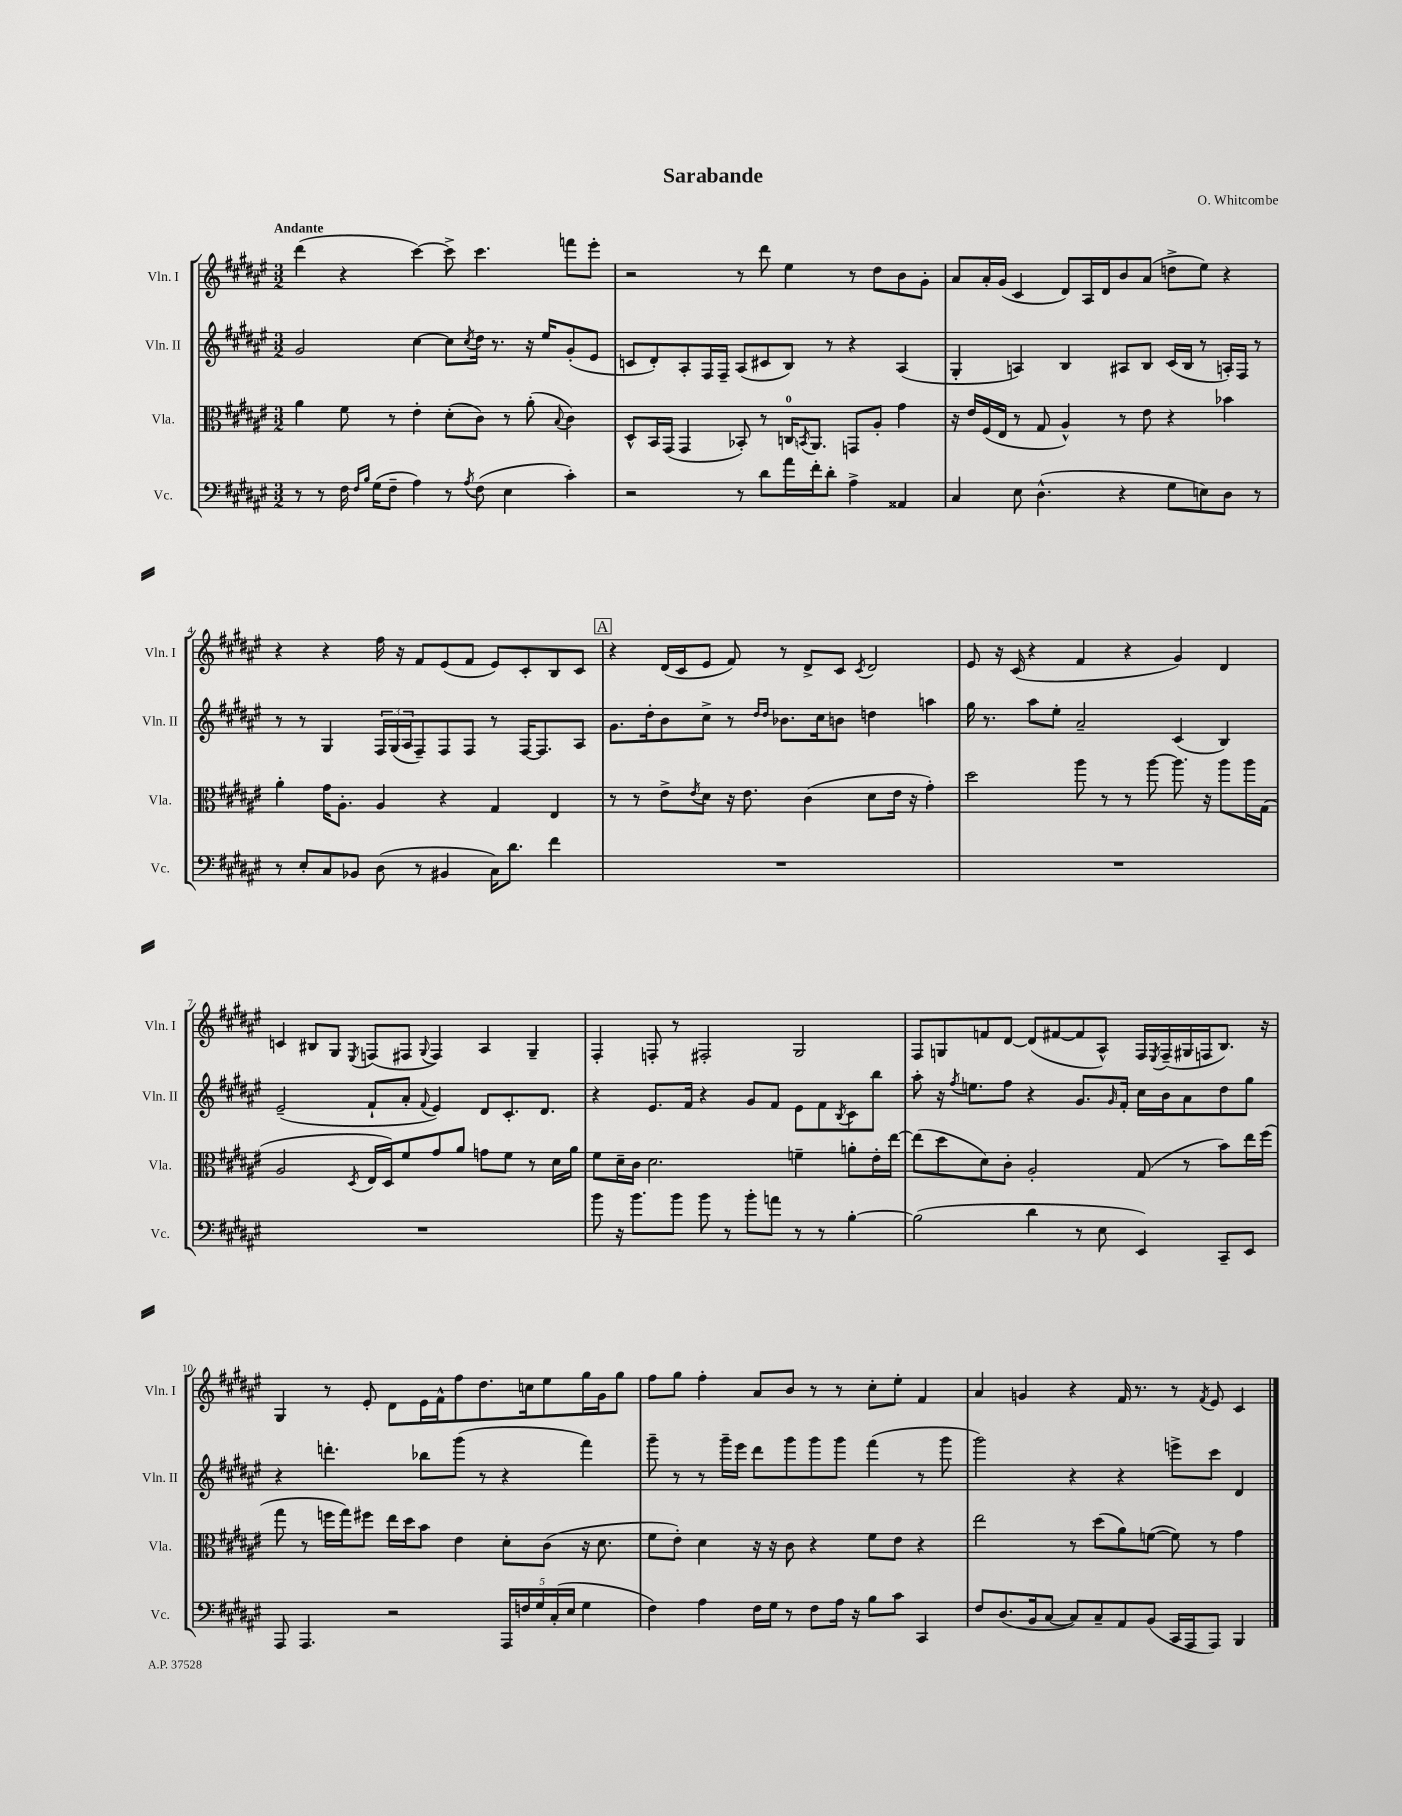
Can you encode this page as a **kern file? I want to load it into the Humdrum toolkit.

**kern	**kern	**kern	**kern
*staff4	*staff3	*staff2	*staff1
*clefF4	*clefC3	*clefG2	*clefG2
*k[f#c#g#d#a#e#]	*k[f#c#g#d#a#e#]	*k[f#c#g#d#a#e#]	*k[f#c#g#d#a#e#]
*M3/2	*M3/2	*M3/2	*M3/2
8r	4a#	2g#	(4ddd#
8r	.	.	.
16F#	8f#	.	4r
16qqF#	.	.	.
16qqB	.	.	.
(16G#	.	.	.
8F#~	8r	.	.
4A#)	4e#'	[4cc#	[4ccc#)
8r	(8d#'	8cc#]	8ccc#^]
8qA#	.	8qcc#	.
(8F#	8c#)	16dd#	4.ccc#
.	.	8.r	.
4E#	8r	.	.
.	(8a#'	16r	.
.	.	16ee#	.
.	8qqB	.	.
4c#')	4c#)	(8g#'	8fff
.	.	8e#	8eee#'
=	=	=	=
2r	8D#^^	8c	2r
.	16BB	8d#')	.
.	(16GG#	.	.
.	4GG#	8A#'	.
.	.	16F#	.
.	.	16F#~	.
8r	8BB-')	(8A#	8r
8d#	8r	8c#	8ddd#
16a#	16C	8B)	4ee#
.	8qBB	.	.
16f#'	8.AA#	.	.
8d#'	.	8r	.
4A#^	8GG	4r	8r
.	8A#'	.	8dd#
4AA##	4g#	(4A#	8b
.	.	.	8g#'
=	=	=	=
4C#	16r	4G#'	8a#
.	16e#	.	.
.	(16F#	.	16a#'
.	16E#	.	(16g#
8E#	8r	4A)	4c#
(4.D#^^	8G#	.	.
.	4A#^^)	4B	8d#)
.	.	.	16A#
.	.	.	16d#
4r	8r	8A#	8b
.	8e#	8B	(8a#
8G#	4r	(16c#	8dd^
.	.	16B	.
8E)	.	8r	8ee#)
8D#	4b-	16A')	4r
.	.	16F#	.
8r	.	8r	.
=	=	=	=
8r	4a#'	8r	4r
8E#'	.	8r	.
8C#	16g#	4G#	4r
.	8.A#'	.	.
8BB-	.	.	.
(8D#	4A#	24F#	16ff#
.	.	(24G#	.
.	.	.	16r
.	.	24A#	.
8r	.	8F#~)	8f#
4BB#	4r	8F#	(8e#
.	.	8F#	8f#
16C#)	4G#	8r	8e#)
8.d#	.	.	.
.	.	[16F#	8c#'
.	.	8.F#]	.
4f#	4E#	.	8B
.	.	8A#	8c#
=	=	=	=
1.r	8r	8.g#	4r
.	8r	.	.
.	.	16dd#'	.
.	8e#^	8b	(16d#
.	.	.	16c#
.	8qe#	.	.
.	8d#	8cc#^	8e#
.	16r	8r	8f#)
.	8.e#	.	.
.	.	16qqdd#	.
.	.	16qqdd#	.
.	.	8.b-	8r
.	(4c#	.	8d#^
.	.	16cc#	.
.	.	8b	8c#
.	.	.	8qc#
.	8d#	4dd	2d#
.	16e#	.	.
.	16r	.	.
.	4g#')	4aa	.
=	=	=	=
1.r	2dd#	16gg#	8e#
.	.	8.r	.
.	.	.	16r
.	.	.	(16c#
.	.	8aa#	4r
.	.	8ee#'	.
.	8aa#	2a#~	4f#
.	8r	.	.
.	8r	.	4r
.	[8aa#	.	.
.	8.aa#]	(4c#	4g#)
.	16r	.	.
.	8aa#	4B)	4d#
.	16aa#	.	.
.	(16G#	.	.
=	=	=	=
1.r	2A#	(2e#~	4c
.	.	.	8B#
.	.	.	8G#
.	8qD#	.	8qE#
.	16E#	8f#`	(8F
.	16D#)	.	.
.	8f#	8a#'	8F#
.	.	8qqf#	8qqG#
.	8g#	4e#)	4F#)
.	8a#	.	.
.	8g	8d#	4A#
.	8f#	8.c#'	.
.	8r	.	4G#~
.	.	8.d#	.
.	16d#	.	.
.	16a#	.	.
=	=	=	=
8b	8f#	4r	4F#'
16r	16d#~	.	.
8.b	16c#	.	.
.	2.d#	8.e#	8F'
8b	.	.	8r
.	.	16f#	.
8b	.	4r	2F#'
8r	.	.	.
8b'	.	8g#	.
8a	.	8f#	.
8r	4f~	8e#	2G#
8r	.	8f#	.
.	.	8qB	.
[4B'	8a'	8c#	.
.	16e#'	8bb	.
.	[16ee#	.	.
=	=	=	=
(2B]	(8ee#]	8aa#'	8F#
.	8dd#	16r	8G
.	.	8qff#	.
.	.	8.ee	.
.	8d#)	.	8f
.	8c#'	8ff#	[8d#
4d#	2A#'	4r	(8d#]
.	.	.	[8f#
8r	.	8.g#	8f#]
8E#	.	.	8A#^^)
.	.	16qqg#	.
.	.	16f#'	.
4EE#)	(8G#	16cc#	16F#
.	.	.	8qE#
.	.	16b	(16F#~
.	8r	8a#	16G#
.	.	.	16F
8CC#~	8b)	8dd#	8.B)
8EE#	16ee#	8gg#	.
.	(16ff#	.	16r
=	=	=	=
8AAA#	8gg#	4r	4G#
4.AAA#	8r	.	.
.	16ff	4.ddd'	8r
.	16gg#)	.	.
.	8ff#	.	8e#'
2r	16ee#	.	8d#
.	16dd#	.	.
.	8b	8bb-	16e#
.	.	.	16f#^^
.	4e#	(8ggg#	8ff#
.	.	8r	8.dd#
20AAA#	8d#'	4r	.
20F	.	.	.
.	.	.	16cc
20G#	.	.	.
.	(8c#	.	8ee#
(20C#'	.	.	.
20E#	.	.	.
4G#	16r	4fff#)	16gg#
.	8.d#	.	16g#
.	.	.	8gg#
=	=	=	=
4F#)	8f#	8ggg#~	8ff#
.	8e#')	8r	8gg#
4A#	4d#	8r	4ff#'
.	.	16ggg#~	.
.	.	16eee#	.
16F#	16r	8ddd#	8a#
16G#	16r	.	.
8r	8c#	8ggg#	8b
8F#	4r	8ggg#	8r
16A#	.	8ggg#	8r
16r	.	.	.
8B	8f#	(4fff#	8cc#'
8c#	8e#	.	8ee#'
4CC#	4r	8r	4f#
.	.	8ggg#	.
=	=	=	=
8F#	2ee#	2ggg#)	4a#
(8.D#	.	.	.
.	.	.	4g
16BB	.	.	.
[8C#	.	.	.
8C#])	8r	4r	4r
8C#~	(8dd#	.	.
8AA#	8a#)	4r	16f#
.	.	.	8.r
(8BB	([8f	.	.
16CC#	8f])	8eee^	8r
16AAA#	.	.	.
.	.	.	8qf#
8AAA#)	8r	8ccc#	8e#
4BBB	4g#	4d#	4c#
==	==	==	==
*-	*-	*-	*-
